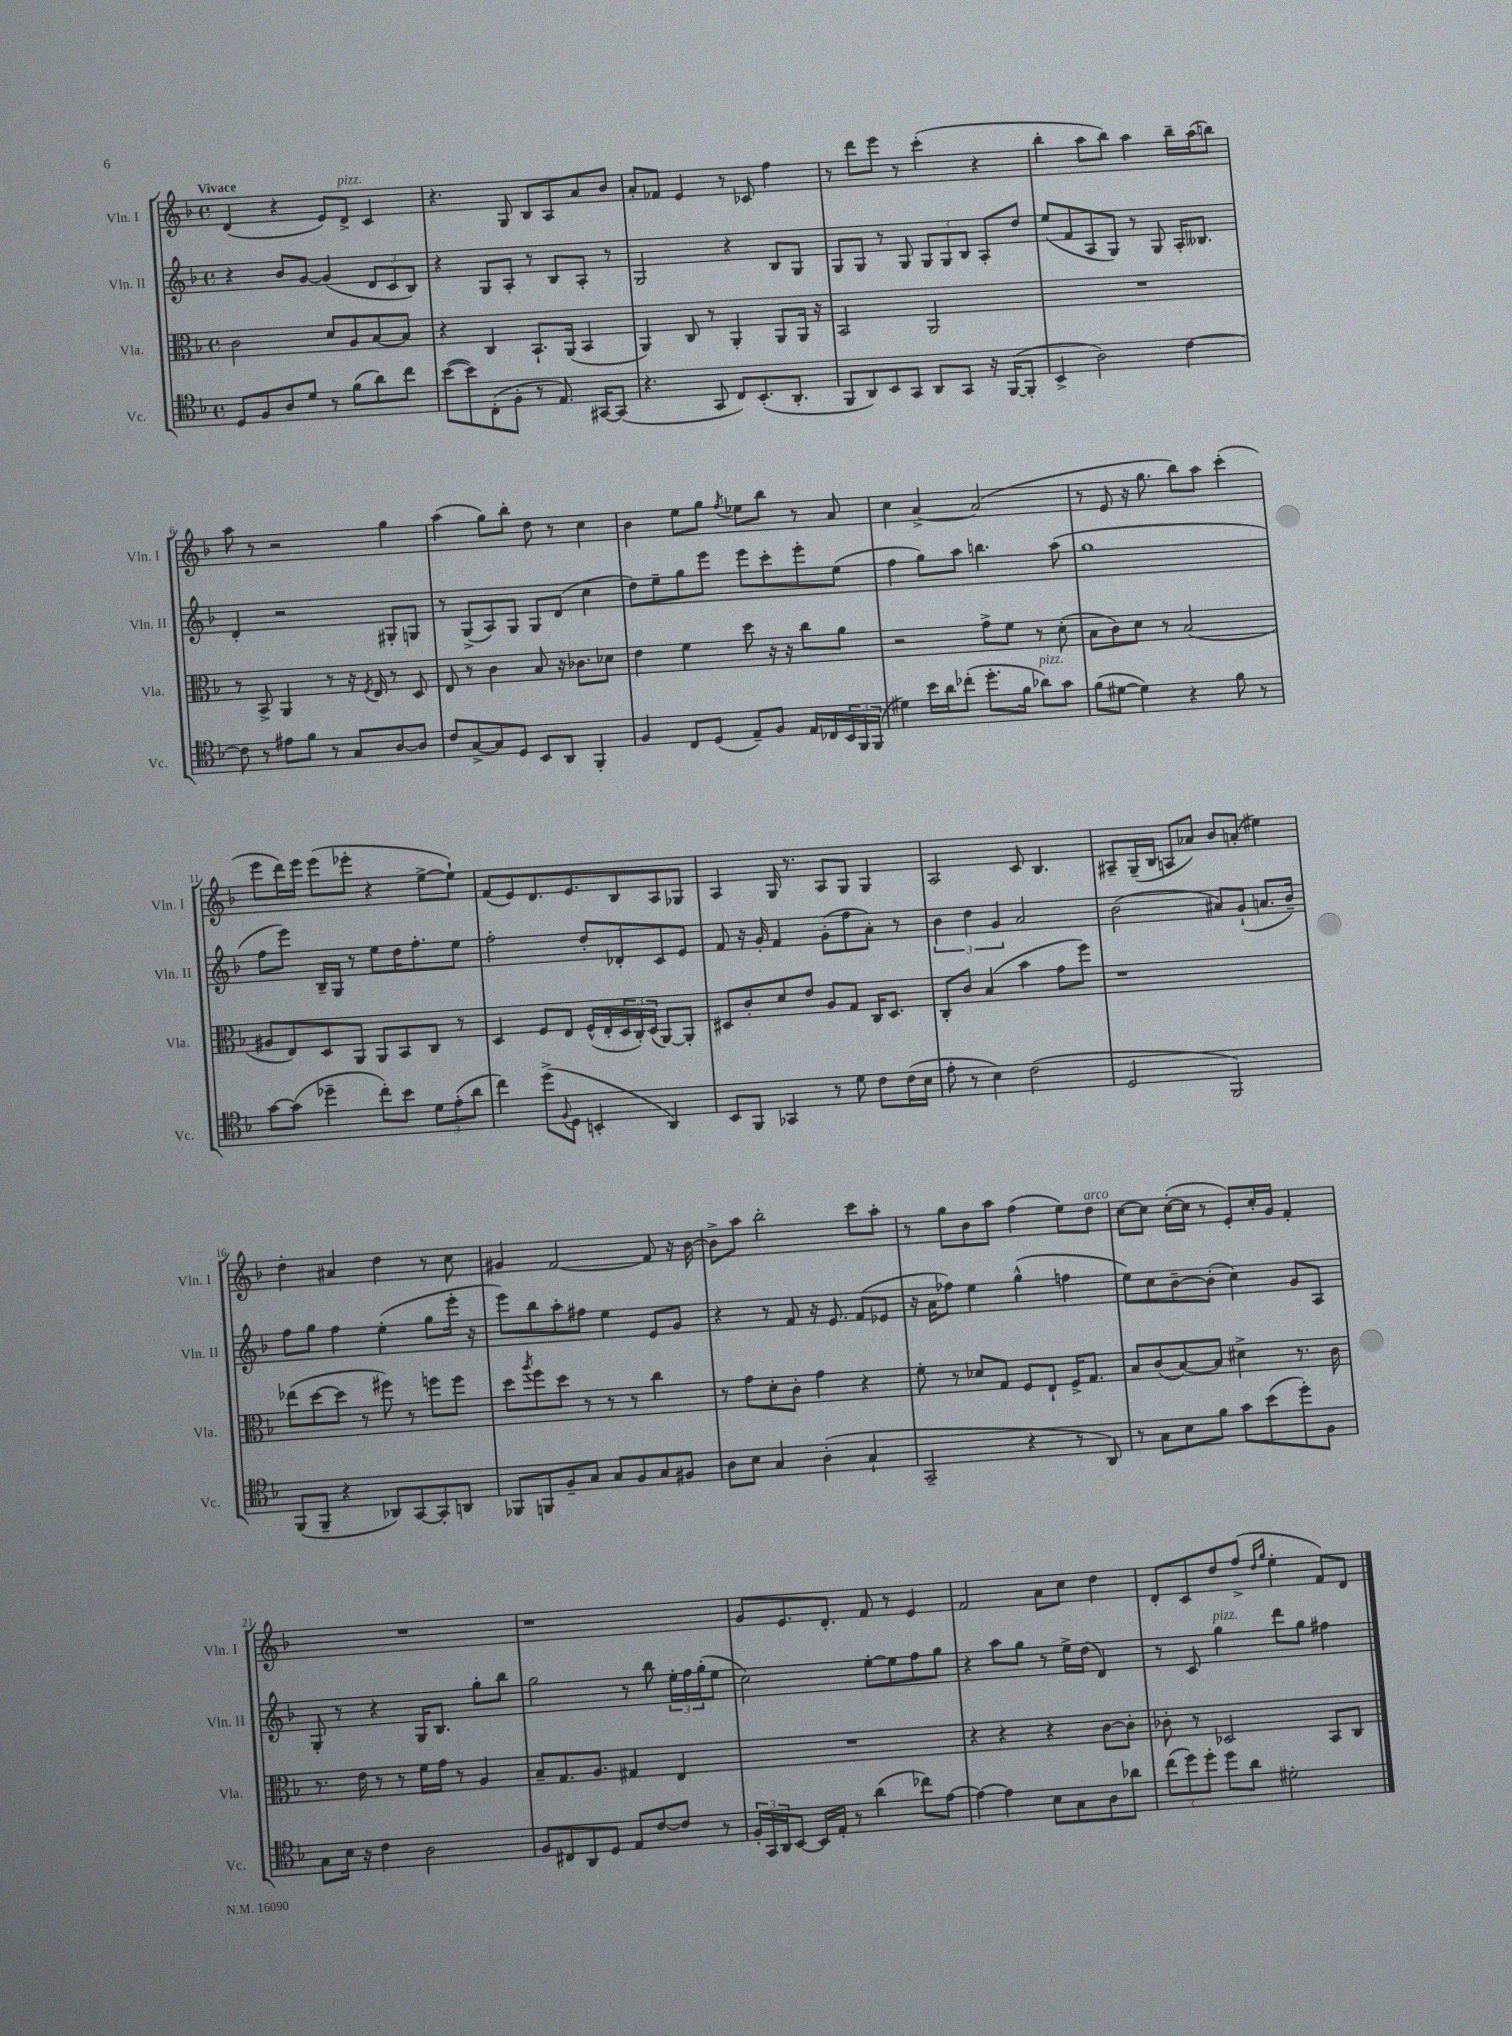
<<
\new StaffGroup <<
\new Staff = "s0" \with { instrumentName = "Vln. I" shortInstrumentName = "Vln. I" } {
    \clef treble \key f \major \defaultTimeSignature \time 4/4 \tempo "Vivace"
    d'4( r4 e'8) d'8->^\markup { \italic "pizz." } c'4 |
    r4. g8 bes8 a8 a'8 bes'8 |
    a'8-. fes'8 e'4 r8 ces'8 f''4 |
    r8 d'''8 e'''8 r8 c'''4-.( r4 |
    bes''4-. a''8 bes''8) a''4 bes''16-- a''16( b''8) |
    a''8 r8 r2 g''4 |
    a''4( g''8) bes''8-. d''8 r8 c''4 |
    bes'4 e''8 g''8 \acciaccatura { f''8 } ees''8 bes''8 r8 a'8 |
    c''4 a'4~-> a'2( |
    r8 e'8 r16 g''8. bes''8) a''8 c'''4-.( |
    e'''8 d'''16) e'''16 e'''8( ees'''8-. r4 e''8~-> e''8-!) |
    f'8( e'8) d'8. e'8. bes8 a8 ges8 |
    a4 g16 r8. a8 g8 g4 |
    a2 c'8 bes4. |
    ais8-- g16--( bes16 a8 aes'8) bes'8 a'8-.( eis''4) |
    d''4-. ais'4 d''4 r8 c''8 |
    gis'4 f'2~ f'8 r16 bes'16~ |
    bes'8-> a''8 bes''2-. c'''8 a''8-. |
    r8 g''8 bes'8 a''8 f''4( e''8) d''8^\markup { \italic "arco" } |
    c''8~ c''8 c''16~-.( c''16 r8 e'8-.) c''16-. g'16 f'4-. |
    R1 |
    r1 |
    g'8 e'8. d'8.-. f'8 r8 e'4 |
    f'2 a'8 c''8 d''4 |
    d'8-. c'8 d''8 f''8->( \grace { d''16 g''16 } e''4-. f'8) d'8 \bar "|." |
}
\new Staff = "s1" \with { instrumentName = "Vln. II" shortInstrumentName = "Vln. II" } {
    \clef treble \key f \major \defaultTimeSignature \time 4/4
    r4 bes'8 g'8~ g'4( \tuplet 3/2 { d'8 c'8 bes8) } |
    r4 g8 a8-. r8 bes8 a8-. r8 |
    g2 r4 bes8 g8 |
    g8 g8 r8 g8 \tuplet 3/2 { g8 g8 bes8 } a8-. d''8 |
    e''8( f'8 a8 g8) r8 g8 a16-. beses8. |
    d'4-. r2 gis8-. g8 |
    r8 g8->( a8) g8 g8 d'8( c''4 |
    d''8) e''8-- g''8 e'''8 e'''8 c'''8-. e'''8-. e''8( |
    f''4 g''8) a''8 b''4. a''8( |
    g''1 |
    f''8 e'''8) bes16-- g16 r8 e''8 d''16 f''8.-. e''8 |
    f''2-. d''8-. des'8-. c'8 e'8 |
    f'8 r16 g'16-. f'4 g'8-.( f''8 a'8-.) r8 |
    \tuplet 3/2 { bes'4 d''4 g'4 } a'2 |
    bes'2( ais'8) g'8-!( a'8. bes'16--) |
    f''8 g''8 f''4 e''4-.( g''8 e'''16-. r16 |
    e'''8) bes''8 a''8-. fis''8 e''4 e'8 g'8 |
    r4 r8 f'8 r16 e'8. f'8( ees'8 |
    r16 a'16 fes''8) e''4 g''4-^( f''4 |
    e''8) c''8 bes'8~-- bes'8-.( c''4) g'8 a8 |
    g8-. r8 r4 g16 bes8. g''8-. bes''8 |
    g''2 r8 bes''8 \tuplet 3/2 { e''16-. f''16 g''16-.( } e''8 |
    c''2) e''8~-. e''8 f''8 g''8 |
    r4 a''8 g''8 r8 e''16-> d''16( d'4) |
    r8 c'8 g''4^\markup { \italic "pizz." } d'''8 g''8 fis''4 \bar "|." |
}
\new Staff = "s2" \with { instrumentName = "Vla." shortInstrumentName = "Vla." } {
    \clef alto \key f \major \defaultTimeSignature \time 4/4
    c'2 d'8 a8 bes8~ bes8 |
    r4 c4 bes,8.-! a,16( bes,4 |
    a,4) c8 r8 a,4-. a,8 a,16 r16 |
    bes,2 a,2 |
    R1 |
    r8 bes,8-> a,4 r8 r16 \acciaccatura { f8 } e16 r8 d8 |
    e8 r8 c'4 bes8 r16 ces'8. des'8 |
    e'4 f'4 d''8 r16 r16 c''8 a'8 |
    r2 g'8-> f'8 r8 d'8-.( |
    bes8 c'8) d'8 r8 bes2( |
    ais8 e8) d8 a,8 a,8 bes,8 c8 r8 |
    d4 f8 e8 f16-^( e16-. \tuplet 3/2 { d16 c16-.) d16( } a,8~) a,8-. |
    dis8 c'8-. d'8 e'8 a8 g8 c16 dis8. |
    c8-. c'8 bes4( bes'4 g'8 f''8) |
    r1 |
    ees''8( d''8~ d''8 r8 fis''8) r8 f''8 f''8 |
    d''8 \acciaccatura { a''8 } f''8 d''8 r8 r8 r8 c''4 |
    r8 g'8 d'8-. c'8-. g'4 r4 |
    f'8-. r8 des'8 g8 f8 e8-! f16-> g8. |
    bes8 c'8( bes8~) bes8 dis'4-> r8. c'16 |
    r8. e'16 r8 r8 f'16 g'16 r8 a4 |
    bes8-- g8. a8. gis4 e4 |
    R1 |
    r4 r4 r4 c'8~ c'8-. |
    ces'8-. r8 des2 bes,8 c8 \bar "|." |
}
\new Staff = "s3" \with { instrumentName = "Vc." shortInstrumentName = "Vc." } {
    \clef tenor \key f \major \defaultTimeSignature \time 4/4
    d8 f8 a8 d'8 r8 f'8( a'8) c''8 |
    bes'8~( bes'8) c8-.( f8-. r8 e8.) gis,16~ gis,8( |
    r4. g,8 c8) bes,8.-.( a,8.-. |
    f,8 a,8) bes,8 g,8 a,8 g,8 r16 f,16~( f,8-. |
    bes,4-> a2) c'4~ |
    c'8 r8 eis'8 f'8 r8 g8 a8~ a8 |
    c'8 g8~-> g8 d8 bes,8 a,8 f,4-. |
    f4 c8 d8( e8--) f8 e16 ces16 \tuplet 3/2 { bes,16 f,16 f,16( } |
    dis'4) bes'16 a'16 ces''8-.( d''8.-. f'16 aes'8^\markup { \italic "pizz." }) g'8 |
    f'8( dis'8~ dis'4) r4 f'8 r8 |
    g'8~ g'8( des''4-- c''8-.) bes'8 \tuplet 3/2 { d'8 e'8-.( a'8 } |
    c''4) d''8->( \appoggiatura { f8 } d8 b,4-. a,4) |
    bes,8 f,8 ges,4 r8 d'8 c'8 c'16( bes16 |
    e'8-. r8 bes4) c'2( |
    d2 f,2) |
    f,8( f,8-- r4 aes,8) g,8~ g,8-. a,8 |
    fes,8 f,8 f8-- g8 g8 f8 g8 fis8 |
    a8 bes8 g4 a4-.( g4-! |
    g,2-- r4 r8 a,8) |
    r8 g8 bes8 f'8 g'8 bes'8( d''8-.) f8 |
    g8 bes16 r16 c'4 a2 |
    f8 cis8 a,8 d8 e8 c'8~ c'8 r8 |
    \tuplet 3/2 { f16-. g,16 a,16 } bes,8~ bes,16 e16-. r8 a'4( ces''8) e'8~ |
    e'4~ e'4 bes8 g8 a8 aes'8 |
    \tuplet 3/2 { c''8( d''8) d''8-. } d''8 a'8 dis'2-. \bar "|." |
}
>>
>>
